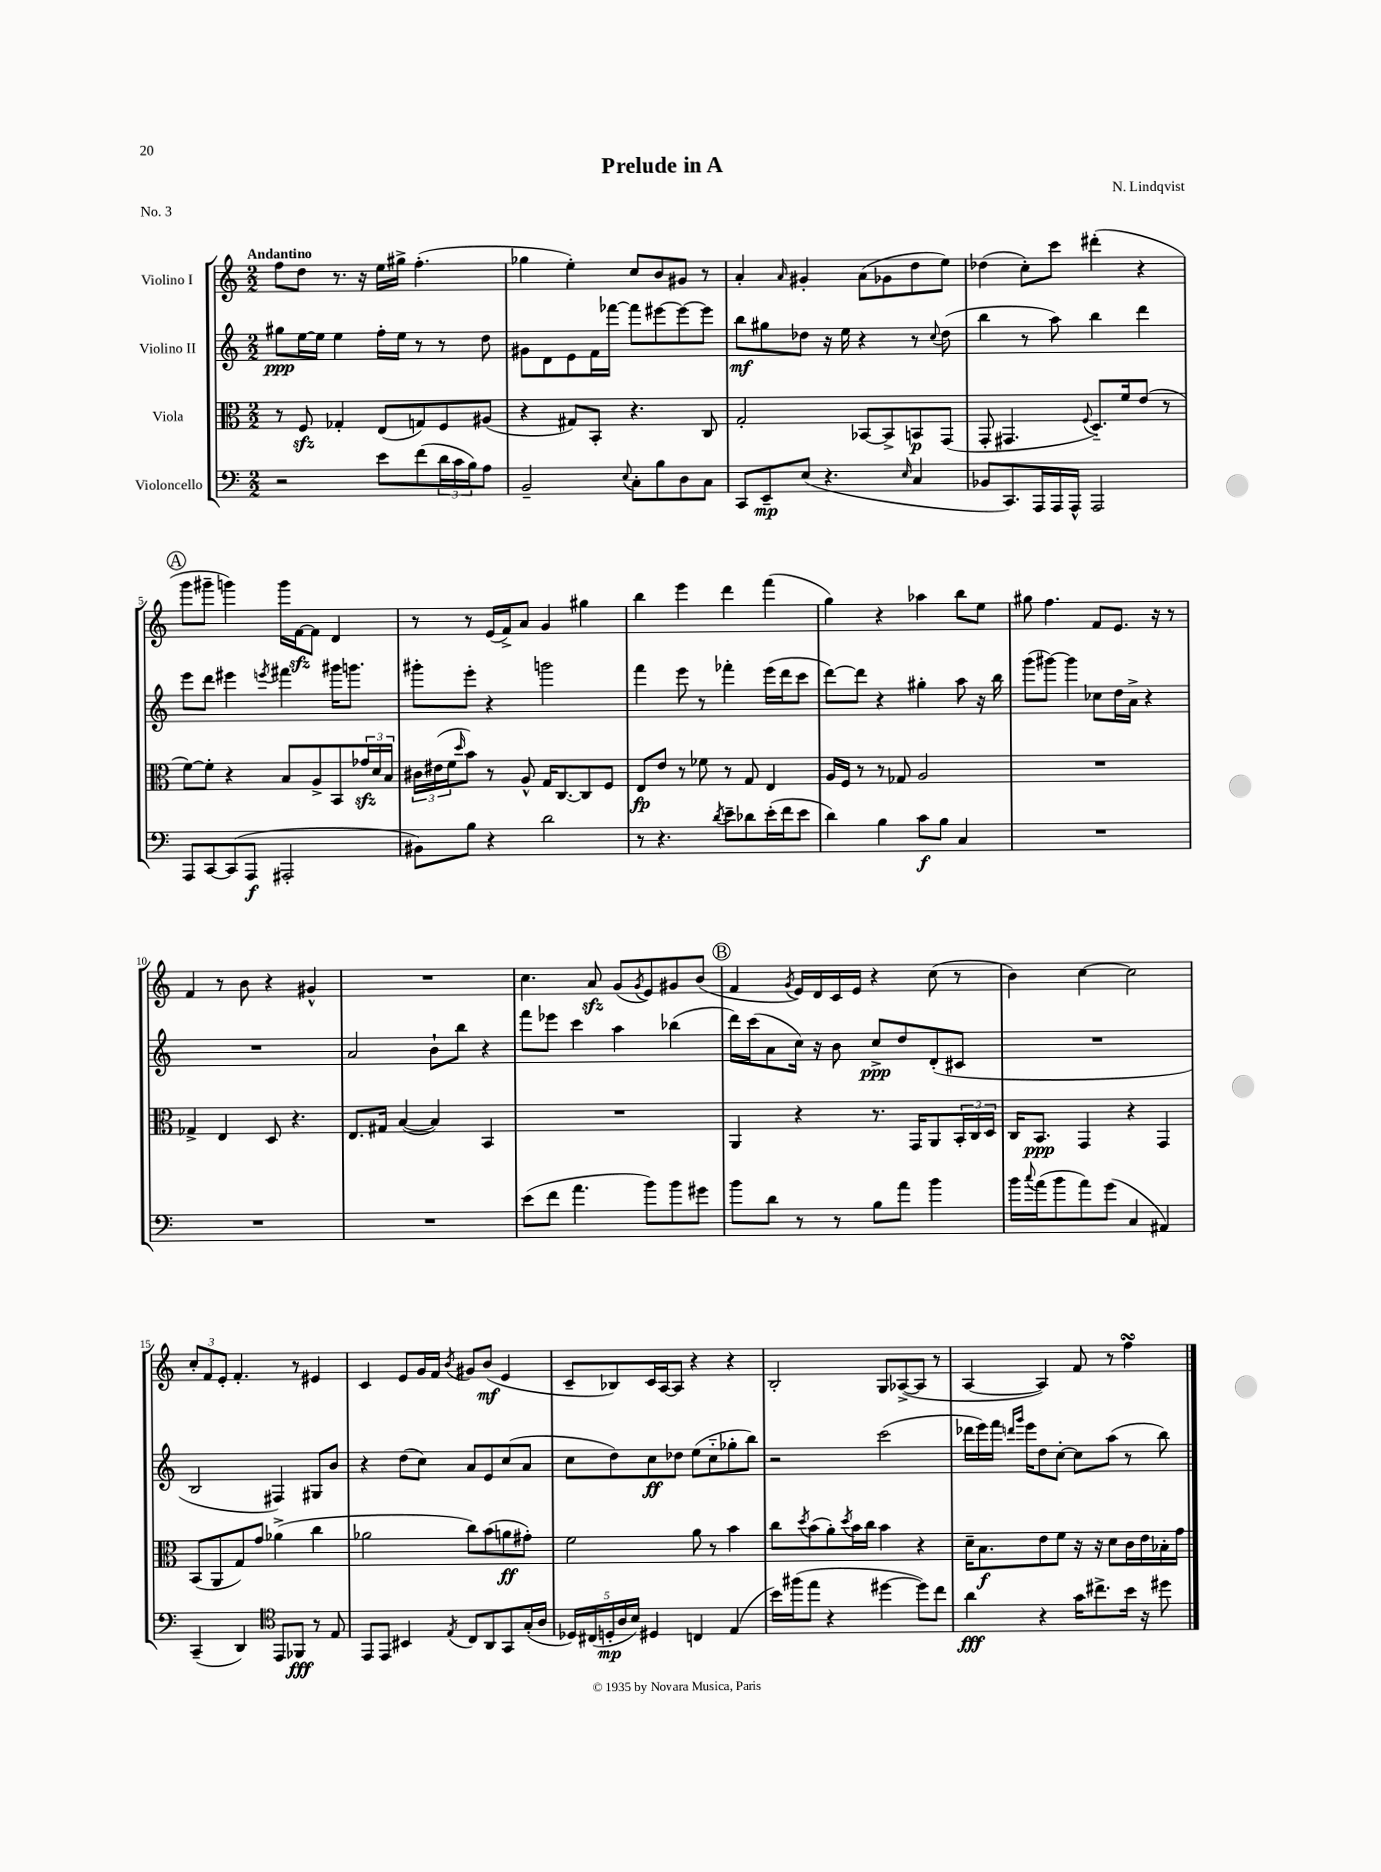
\header { title = "Prelude in A" composer = "N. Lindqvist" piece = "No. 3" }
<<
\new StaffGroup <<
\new Staff = "s0" \with { instrumentName = "Violino I" } {
    \clef treble \key c \major \numericTimeSignature \time 2/2 \tempo "Andantino"
    f''8 d''8 r8. r16 e''16 gis''16-> f''4.-.( |
    ges''4 e''4-.) c''8 b'8 gis'8 r8 |
    a'4-. \grace { a'16 } gis'4-. a'8( ges'8 d''8 e''8) |
    des''4( c''8-.) c'''8 dis'''4-.( r4 |
    \mark \markup { \circle "A" } g'''8 gis'''8-- g'''4) g'''16 f'16~\sfz f'8 d'4 |
    r8 r8 e'16( f'16->) a'8 g'4 gis''4 |
    b''4 e'''4 d'''4 f'''4( |
    g''4) r4 aes''4 b''8 e''8 |
    gis''8 f''4. f'8 e'8. r16 r8 |
    f'4 r8 b'8 r4 gis'4-^ |
    R1 |
    c''4. a'8\sfz g'8( \acciaccatura { g'8 } e'8) gis'8 b'8( |
    \mark \markup { \circle "B" } f'4 \acciaccatura { g'8 } e'16) d'16 c'16 e'16 r4 c''8( r8 |
    b'4) c''4~ c''2 |
    \tuplet 3/2 { c''8-. f'8 e'8-. } f'4.-. r8 eis'4 |
    c'4 e'8 g'16 f'16 \acciaccatura { b'8 } gis'8 b'8\mf( e'4 |
    c'8-- bes8) c'16 a16~ a8 r4 r4 |
    b2-. g8 aes8~->( aes8 r8 |
    a4~ a4) f'8 r8 f''4\turn \bar "|." |
}
\new Staff = "s1" \with { instrumentName = "Violino II" } {
    \clef treble \key c \major \numericTimeSignature \time 2/2
    gis''8\ppp e''16~ e''16 e''4 f''16-. e''16 r8 r8 d''8 |
    gis'8 d'8 e'8 f'16 fes'''16~ fes'''8 eis'''8~ eis'''8~ eis'''8 |
    b''8\mf gis''8 des''8 r16 e''16 r4 r8 \appoggiatura { c''8 } des''8( |
    b''4 r8 a''8) b''4 d'''4 |
    \mark \markup { \circle "A" } e'''8 d'''8 eis'''4 \acciaccatura { e'''8 } fis'''4 gis'''16 g'''8. |
    gis'''8-. e'''8-. r4 g'''2 |
    f'''4 e'''8 r8 fes'''4-. e'''16( d'''16 c'''8 |
    d'''8~) d'''8 r4 gis''4-. a''8 r16 b''16 |
    g'''8( gis'''8~) gis'''4 ces''8 d''16 a'16-> r4 |
    R1 |
    a'2 b'8-! b''8 r4 |
    f'''8 ees'''8 c'''4 a''4 bes''4( |
    \mark \markup { \circle "B" } d'''16) c'''16( a'8 c''16) r16 b'8 c''8->\ppp d''8 d'8-.( cis'8 |
    R1 |
    b2 fis4) gis8 b'8 |
    r4 d''8( c''8) a'8 e'8 c''8( a'8 |
    c''8 d''8) c''8\ff des''8 e''8( c''8-_ ges''8-. b''8) |
    r2 c'''2( |
    des'''16 e'''16) f'''16 \grace { d'''16 g'''16 } e'''16 d''8 c''8~-. c''8 a''8( r8 b''8) \bar "|." |
}
\new Staff = "s2" \with { instrumentName = "Viola" } {
    \clef alto \key c \major \numericTimeSignature \time 2/2
    r8 f8\sfz ges4-. e8( g8) f8 ais8( |
    r4 gis8) b,8-. r4. c8 |
    g2-. bes,8~ bes,8-> b,8\p g,8( |
    g,8-. gis,4. \appoggiatura { f8 } d8.-_) f'16 e'8( r8 |
    \mark \markup { \circle "A" } f'8~) f'8-. r4 b8 a8-> b,8 \tuplet 3/2 { ges'16\sfz d'16 b16 } |
    \tuplet 3/2 { cis'16 eis'16( f'16 } \grace { d''16 } b'8) r8 a8-^ g16 c8.~ c8 f8 |
    e8\fp e'8 r8 fes'8 r8 g8 e4 |
    a16 f16 r8 r8 ges8 a2 |
    R1 |
    ges4-> e4 d8 r4. |
    e8. gis16 b4~( b4) b,4 |
    R1 |
    \mark \markup { \circle "B" } a,4 r4 r8. g,16 a,8 \tuplet 3/2 { b,16-. c16 d16 } |
    c16 b,8.\ppp g,4 r4 g,4 |
    b,8( a,8 g8) g'8 aes'4->( c''4 |
    aes'2 c''8) b'8( a'8\ff gis'8-.) |
    f'2 a'8 r8 b'4 |
    c''8 \acciaccatura { d''8 } b'8( a'8-.) \acciaccatura { d''8 } b'16 c''16 b'4 r4 |
    d'16-- b8.\f e'8 f'8 r16 r16 d'8 c'16 e'16 bes16-. g'16 \bar "|." |
}
\new Staff = "s3" \with { instrumentName = "Violoncello" } {
    \clef bass \key c \major \numericTimeSignature \time 2/2
    r2 e'8 f'8( \tuplet 3/2 { d'16 c'16 b16) } a8 |
    b,2-- \appoggiatura { e8 } c8-. b8 d8 c8 |
    c,8 e,8--\mp e8( r4. \grace { e16 } c4 |
    bes,8 c,8.) a,,16 a,,16 a,,16-^ a,,2 |
    \mark \markup { \circle "A" } a,,8 c,8~ c,8( a,,8\f ais,,2-. |
    bis,8) b8 r4 d'2 |
    r8 r4. \acciaccatura { d'8 } e'8-- des'8 e'16-.( f'16 e'8 |
    d'4) b4 c'8\f b8 c4 |
    R1 |
    R1 |
    R1 |
    e'8( f'8 a'4. b'8) b'8 gis'8 |
    \mark \markup { \circle "B" } b'8 d'8 r8 r8 b8 a'8 b'4 |
    b'16 \appoggiatura { c''8 } a'16( b'8 a'8) g'8( c4 ais,4) |
    c,4--( d,4) \clef tenor e,8 fes,8\fff r8 e8 |
    e,8 e,8 bis,4 \acciaccatura { e8 } c8 a,8 g,8 g16-.( a16 |
    \tuplet 5/4 { des16) cis16( d16-.\mp a16 b16) } dis4 c4 e4( |
    b'16) fis''16( e''8 r4 dis''4~ dis''8) c''8 |
    a'4\fff r4 g'16 cis''8.-> b'16 r16 dis''8 \bar "|." |
}
>>
>>
